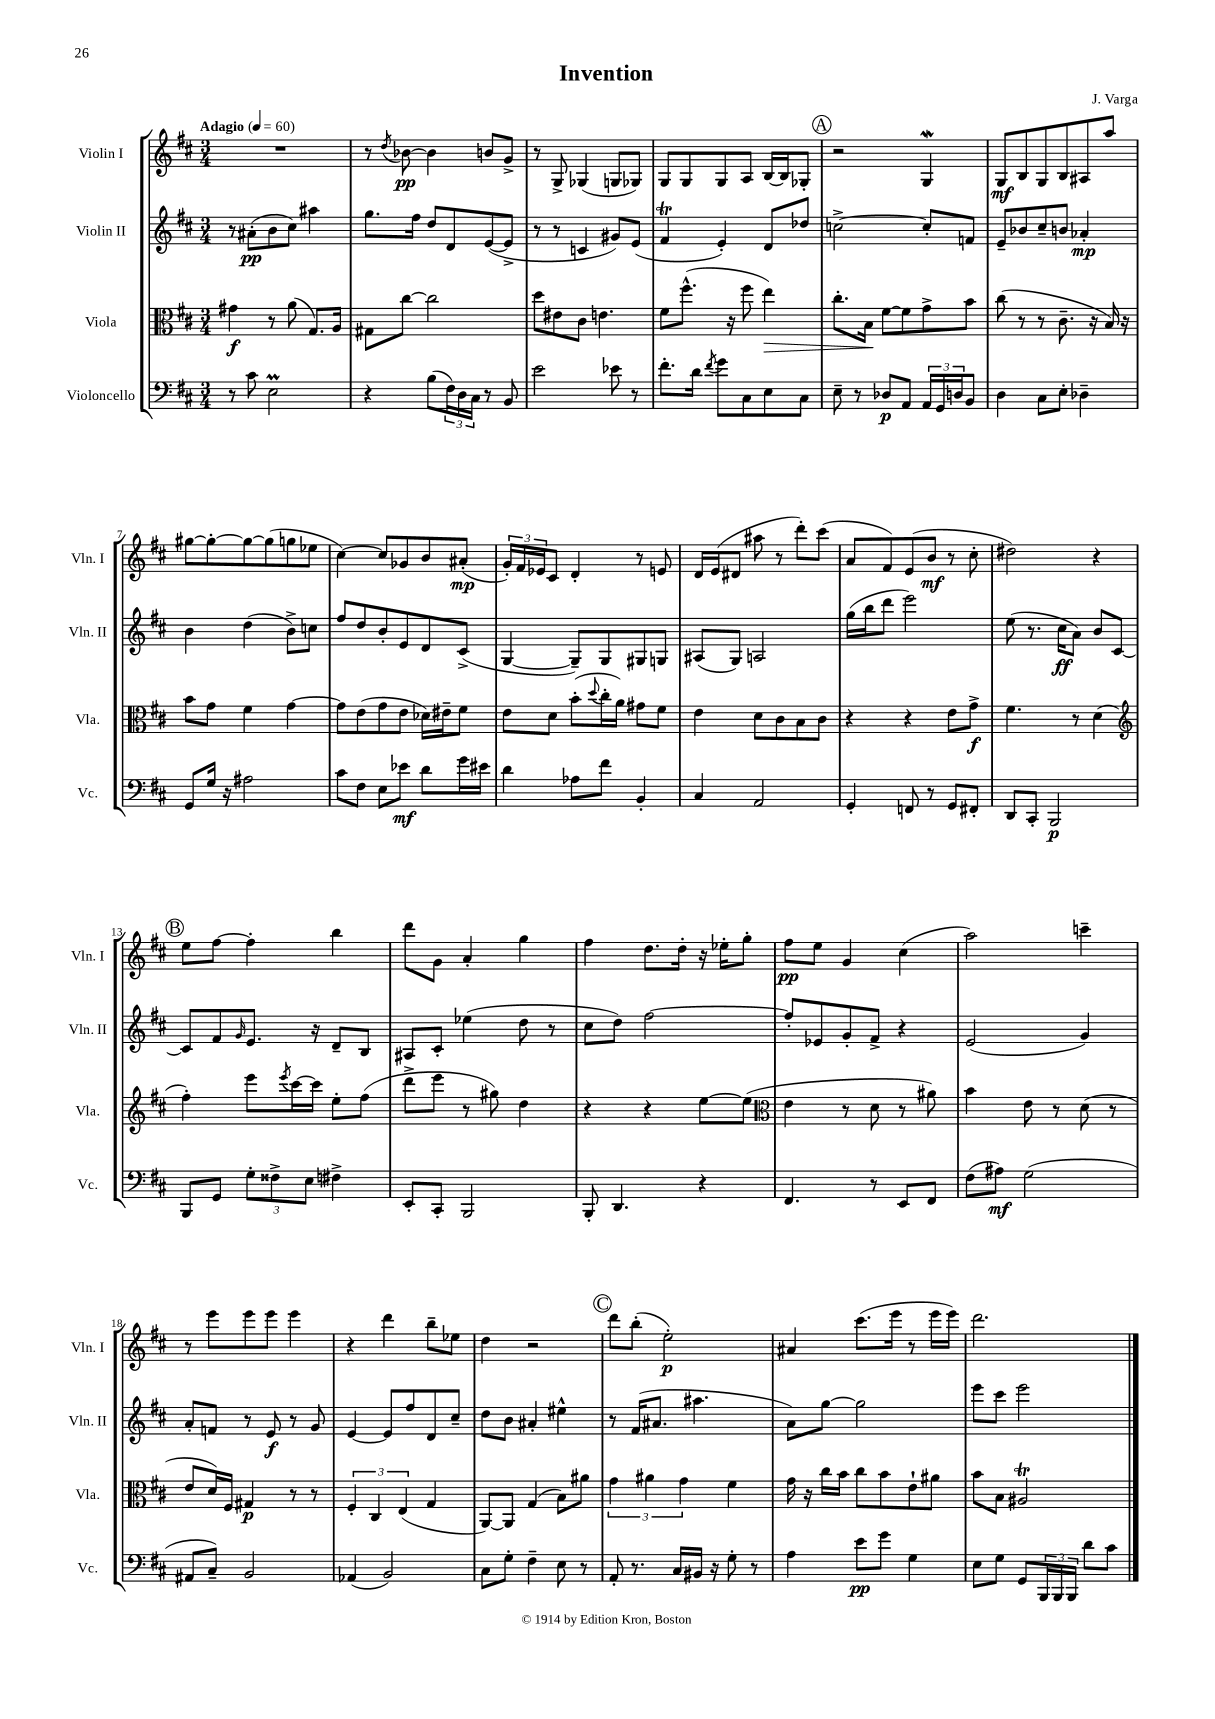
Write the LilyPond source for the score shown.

\header { title = "Invention" composer = "J. Varga" }
<<
\new StaffGroup <<
\new Staff = "s0" \with { instrumentName = "Violin I" shortInstrumentName = "Vln. I" } {
    \clef treble \key d \major \numericTimeSignature \time 3/4 \tempo "Adagio" 4 = 60
    R2. |
    r8 \acciaccatura { d''8 } bes'8~\pp bes'4 b'8 g'8-> |
    r8 g8-> ges4( g8 ges8) |
    g8 g8 g8 a8 b16~ b16 ges8-. |
    \mark \markup { \circle "A" } r2 g4\mordent |
    g8\mf b8 g8 b8 ais8 a''8 |
    gis''8~ gis''8~-. gis''8~ gis''8( g''8 ees''8 |
    cis''4~) cis''8 ges'8 b'8 ais'8-.\mp( |
    \tuplet 3/2 { g'16-.) fis'16 ees'16 } cis'8 d'4-. r8 e'8 |
    d'16 e'16( dis'8 ais''8 r8 d'''8-.) cis'''8( |
    a'8 fis'8) e'8( b'8\mf r8 cis''8-. |
    dis''2) r4 |
    \mark \markup { \circle "B" } e''8 fis''8~ fis''4-. b''4 |
    d'''8 g'8 a'4-. g''4 |
    fis''4 d''8. d''16-. r16 ees''16-. g''8-. |
    fis''8\pp e''8 g'4 cis''4( |
    a''2) c'''4-- |
    r8 e'''8 e'''8 e'''8 e'''4 |
    r4 d'''4 b''8-- ees''8 |
    d''4 r2 |
    \mark \markup { \circle "C" } d'''8 b''8-.( e''2-.\p) |
    ais'4 cis'''8.( e'''16 r8 e'''16 e'''16) |
    d'''2. \bar "|." |
}
\new Staff = "s1" \with { instrumentName = "Violin II" shortInstrumentName = "Vln. II" } {
    \clef treble \key d \major \numericTimeSignature \time 3/4
    r8 ais'8-.\pp( b'8 cis''8) ais''4 |
    g''8. fis''16 d''8 d'8 e'8~( e'8-> |
    r8 r8 c'4 gis'8) e'8( |
    fis'4\trill e'4-.) d'8 des''8 |
    \mark \markup { \circle "A" } c''2~-> c''8-. f'8 |
    e'8-- bes'8 cis''8-- b'8 aes'4-.\mp |
    b'4 d''4( b'8->) c''8 |
    fis''8 d''8 b'8-. e'8 d'8 cis'8->( |
    g4~ g8--) g8 gis8 g8 |
    ais8( g8) a2 |
    g''16( b''16 d'''8 e'''2) |
    e''8( r8. cis''16\ff a'8) b'8 cis'8~ |
    \mark \markup { \circle "B" } cis'8 fis'8 \grace { g'16 } e'8. r16 d'8-- b8 |
    ais8 cis'8-. ees''4( d''8 r8 |
    cis''8 d''8) fis''2~ |
    fis''8-. ees'8 g'8-. fis'8-> r4 |
    e'2( g'4) |
    a'8-. f'8 r8 e'8\f r8 g'8 |
    e'4~ e'8 fis''8 d'8 cis''8-- |
    d''8 b'8 ais'4-. eis''4-^ |
    \mark \markup { \circle "C" } r8 fis'16( ais'8. ais''4. |
    a'8) g''8~ g''2 |
    e'''8 cis'''8 e'''2 \bar "|." |
}
\new Staff = "s2" \with { instrumentName = "Viola" shortInstrumentName = "Vla." } {
    \clef alto \key d \major \numericTimeSignature \time 3/4
    gis'4\f r8 a'8( g8.) a16 |
    gis8 cis''8~ cis''2 |
    d''8 eis'8 cis'8 e'4. |
    fis'8 fis''8.-^( r16 fis''8 e''4\>) |
    \mark \markup { \circle "A" } cis''8.-. b16\! fis'8~ fis'8 g'8-> b'8 |
    cis''8( r8 r8 cis'8.-- r16 b16) r16 |
    b'8 g'8 fis'4 g'4~ |
    g'8 e'8( g'8 e'8 des'16) eis'16-- fis'8 |
    e'8 d'8 b'8-.( \appoggiatura { d''8 } cis''16-. a'16) gis'8 fis'8 |
    e'4 d'8 cis'8 b8 cis'8 |
    r4 r4 e'8 g'8->\f |
    fis'4. r8 d'4( |
    \mark \markup { \circle "B" } \clef treble fis''4-.) e'''8 \acciaccatura { e'''8 } cis'''16~ cis'''16 e''8-. fis''8( |
    d'''8-> e'''8 r8 gis''8) d''4 |
    r4 r4 e''8~ e''8( |
    \clef alto e'4 r8 d'8 r8 ais'8) |
    b'4 e'8 r8 d'8( r8 |
    e'8 d'16) fis16 gis4\p r8 r8 |
    \tuplet 3/2 { fis4-. cis4 e4( } g4 |
    a,8~) a,8 g4( b8) ais'8 |
    \mark \markup { \circle "C" } \tuplet 3/2 { g'4 ais'4 g'4 } fis'4 |
    g'16 r16 cis''16 b'16 cis''8 b'8 e'8-! ais'8 |
    b'8 b8 ais2\trill \bar "|." |
}
\new Staff = "s3" \with { instrumentName = "Violoncello" shortInstrumentName = "Vc." } {
    \clef bass \key d \major \numericTimeSignature \time 3/4
    r8 cis'8 e2\prall |
    r4 b8( \tuplet 3/2 { fis16) d16 cis16 } r8 b,8 |
    e'2 ees'8 r8 |
    fis'8.-. d'16 \acciaccatura { fis'8 } g'8 cis8 e8 cis8 |
    \mark \markup { \circle "A" } e8-- r8 des8\p a,8 \tuplet 3/2 { a,16 g,16 d16 } b,8 |
    d4 cis8 e8-. des4-- |
    g,8 g16 r16 ais2 |
    cis'8 fis8 e8 ees'8\mf d'8 g'16 eis'16 |
    d'4 aes8 fis'8 b,4-. |
    cis4 a,2 |
    g,4-. f,8 r8 g,8 fis,8-. |
    d,8 cis,8-. b,,2\p |
    \mark \markup { \circle "B" } b,,8 g,8 \tuplet 3/2 { g8-. fisis8-> e8 } fis4-> |
    e,8-. cis,8-. b,,2 |
    b,,8-. d,4. r4 |
    fis,4. r8 e,8 fis,8 |
    fis8( ais8\mf) g2( |
    ais,8 cis8--) b,2 |
    aes,4( b,2) |
    cis8 g8-. fis4-- e8 r8 |
    \mark \markup { \circle "C" } a,8-. r8. cis16 bis,16 r16 g8-. r8 |
    a4 e'8\pp g'8 g4 |
    e8 g8 g,8 \tuplet 3/2 { b,,16 b,,16 b,,16 } d'8 cis'8 \bar "|." |
}
>>
>>
